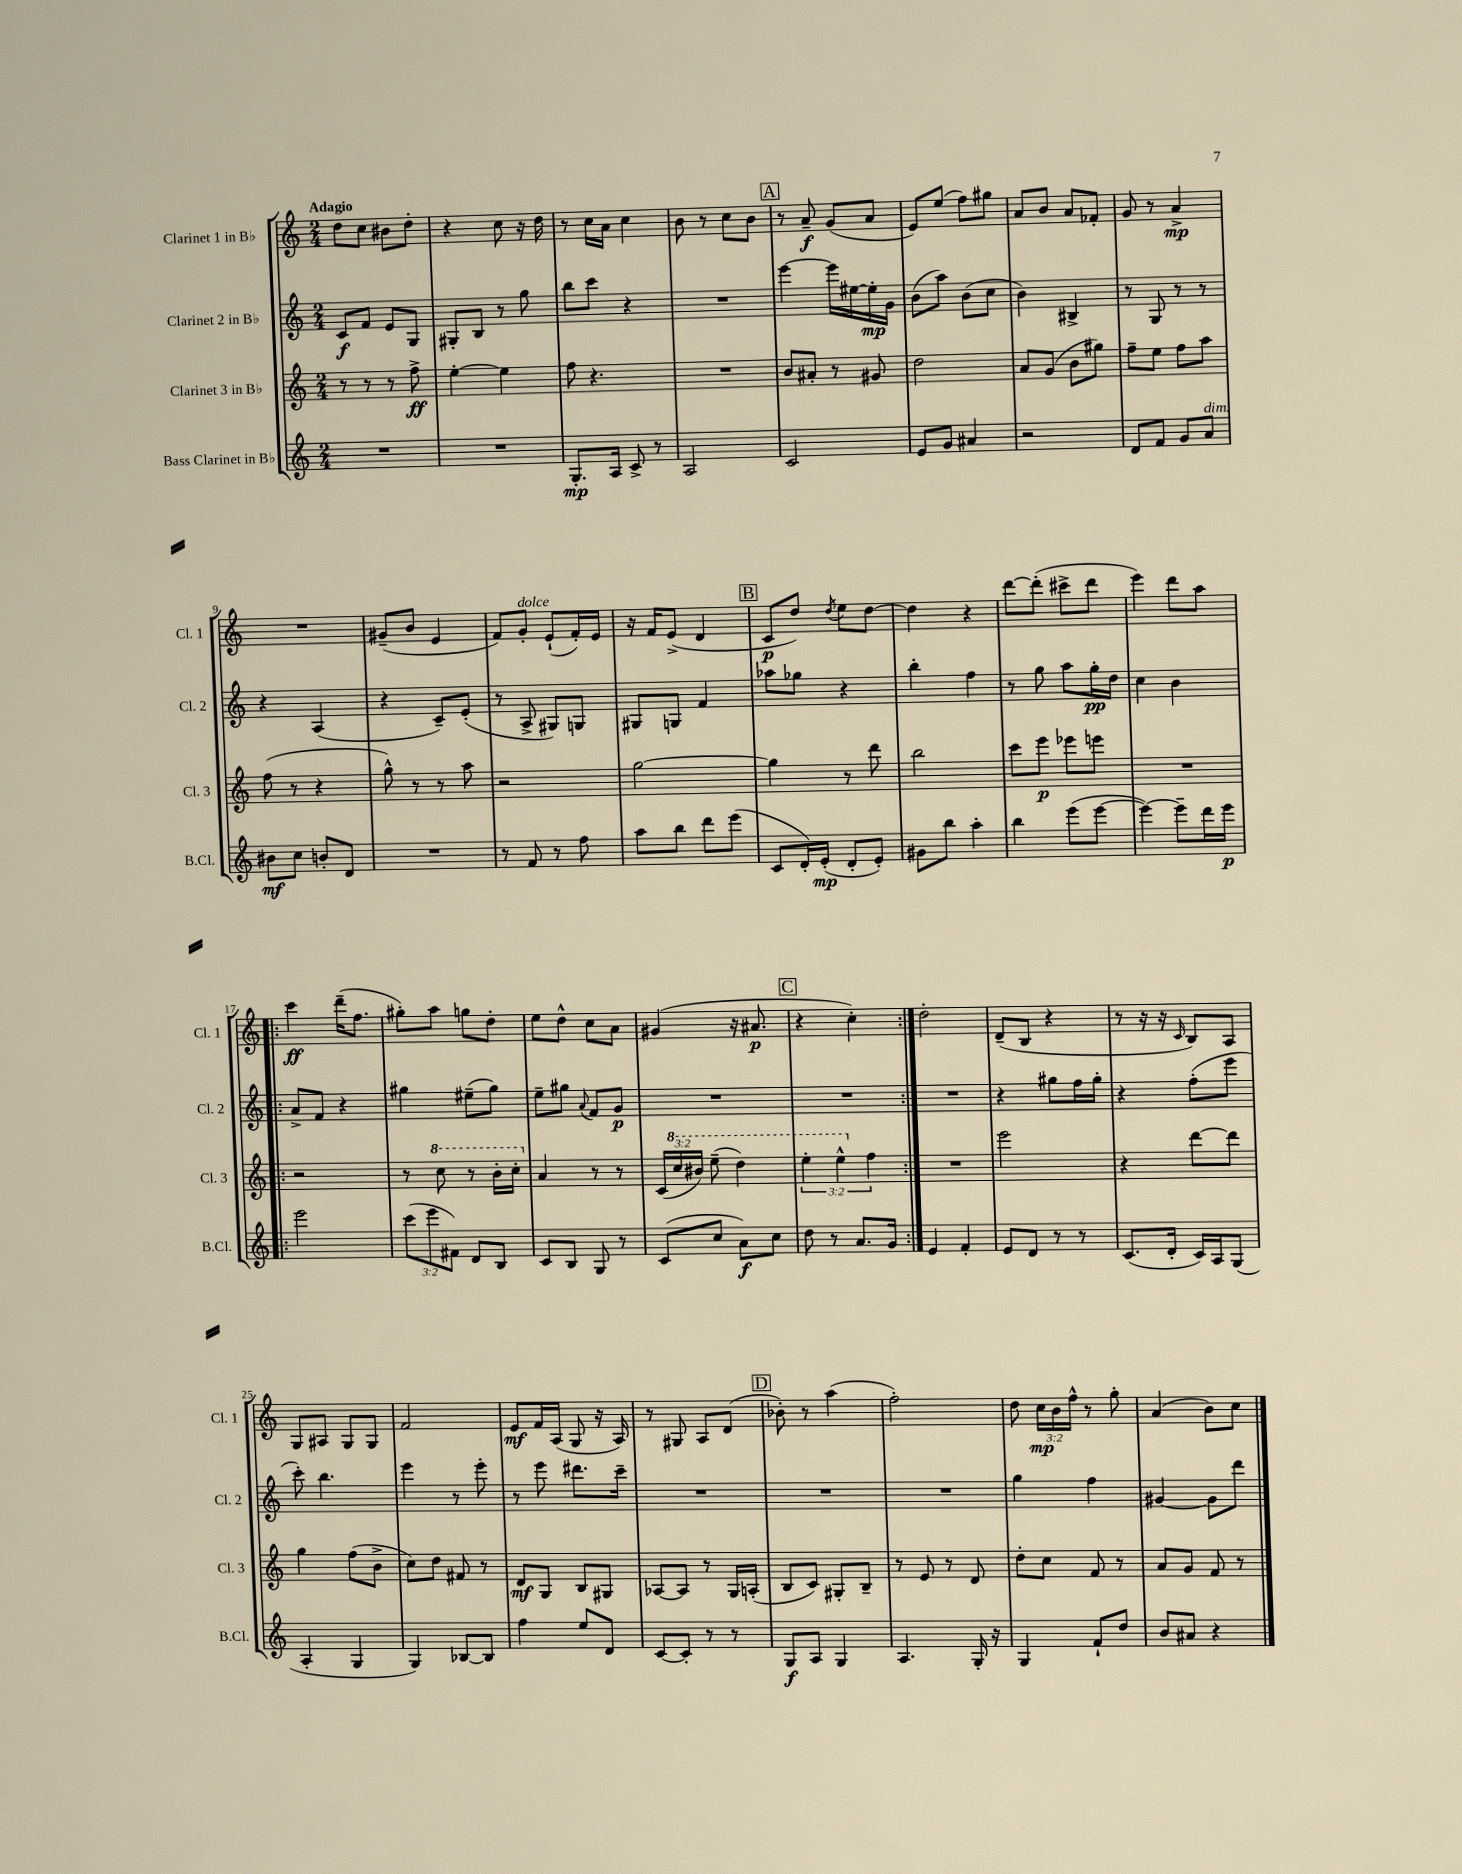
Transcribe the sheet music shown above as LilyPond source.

<<
\new StaffGroup <<
\new Staff = "s0" \with { instrumentName = "Clarinet 1 in Bb" shortInstrumentName = "Cl. 1" } {
    \clef treble \key c \major \numericTimeSignature \time 2/4 \override Staff.TupletNumber.text = #tuplet-number::calc-fraction-text \tempo "Adagio"
    \autoBeamOff d''8[ c''8] bis'8[ d''8]-. |
    r4 c''8 r16 d''16 |
    r8 c''16[ a'16] c''4 |
    b'8 r8 c''8[ b'8] |
    \mark \markup { \box "A" } r8 a'8--\f g'8[( a'8] |
    e'8[) e''8]( f''8[) gis''8] |
    a'8[ b'8] a'8[ fes'8]-. |
    g'8 r8 a'4->\mp |
    R2 |
    gis'8[--( b'8] e'4 |
    f'8[) g'8]-.^\markup { \italic "dolce" } e'8[-!( f'16-.) e'16] |
    r16 f'16[ e'8]->( d'4 |
    \mark \markup { \box "B" } c'8[\p d''8]) \acciaccatura { d''8 } e''8[ d''8]~ |
    d''4 r4 |
    d'''8[~ d'''8]-.( cis'''8[-> d'''8] |
    e'''4) d'''8[ a''8] |
    \repeat volta 2 { c'''4\ff d'''16[--( f''8.] |
    gis''8[-.) a''8] g''8[ d''8]-. |
    e''8[ d''8]-^ c''8[ a'8] |
    gis'4( r16 ais'8.\p |
    \mark \markup { \box "C" } r4 c''4-.) | }
    d''2-. |
    d'8[--( b8] r4 |
    r8 r16 r16 \grace { c'16 } b8[) a8] |
    g8[ ais8] g8[ g8] |
    f'2 |
    e'8[\mf f'16 a16]( g8 r16 a16) |
    r8 gis8 a8[ d'8]( |
    \mark \markup { \box "D" } bes'8-.) r8 a''4( |
    f''2-.) |
    d''8 \tuplet 3/2 { c''16[\mp b'16 f''16]-^ } r8 g''8-. |
    a'4( b'8[) c''8] \bar "|." |
}
\new Staff = "s1" \with { instrumentName = "Clarinet 2 in Bb" shortInstrumentName = "Cl. 2" } {
    \clef treble \key c \major \numericTimeSignature \time 2/4
    \autoBeamOff c'8[\f f'8] e'8[ g8] |
    gis8[-. b8] r8 g''8 |
    b''8[ c'''8] r4 |
    R2 |
    \mark \markup { \box "A" } e'''4~ e'''16[ eis''16~ eis''16-.\mp g'16] |
    b'8[( a''8]) b'8[( c''8] |
    b'4) bis4-> |
    r8 g8 r8 r8 |
    r4 a4( |
    r4 c'8[--) e'8]-.( |
    r8 a8-> gis8[) g8] |
    gis8[ g8] f'4 |
    \mark \markup { \box "B" } aes''8[ ges''8] r4 |
    b''4-. f''4 |
    r8 g''8 a''8[ g''16-.\pp d''16] |
    c''4 b'4 |
    \repeat volta 2 { a'8[-> f'8] r4 |
    gis''4 eis''8[--( gis''8]) |
    e''8[-- gis''8] \appoggiatura { a'8 } f'8[ g'8]\p |
    R2 |
    \mark \markup { \box "C" } R2 | }
    R2 |
    r4 gis''8[ f''16 gis''16]-. |
    r4 f''8[-.( e'''8] |
    c'''8-.) b''4. |
    e'''4 r8 e'''8-. |
    r8 e'''8 dis'''8.[ c'''16]-- |
    R2 |
    \mark \markup { \box "D" } R2 |
    R2 |
    g''4 f''4 |
    gis'4~ gis'8[ d'''8] \bar "|." |
}
\new Staff = "s2" \with { instrumentName = "Clarinet 3 in Bb" shortInstrumentName = "Cl. 3" } {
    \clef treble \key c \major \numericTimeSignature \time 2/4 \override Staff.TupletNumber.text = #tuplet-number::calc-fraction-text
    \autoBeamOff r8 r8 r8 f''8->\ff |
    e''4~-. e''4 |
    f''8 r4. |
    R2 |
    \mark \markup { \box "A" } b'8[ ais'8]-. r8 gis'8 |
    d''2 |
    a'8[ g'8]( b'8[ gis''8]) |
    f''8[-- e''8] f''8[ a''8] |
    f''8( r8 r4 |
    g''8-^) r8 r8 a''8 |
    r2 |
    g''2~ |
    \mark \markup { \box "B" } g''4 r8 d'''8 |
    b''2 |
    c'''8[ e'''8]\p ees'''8[ e'''8] |
    R2 |
    \repeat volta 2 { r2 |
    r8 \ottava #1 c'''8 r8 b''16[-. c'''16]-. \ottava #0 |
    a'4 r8 r8 |
    \tuplet 3/2 { c'16[( \ottava #1 c'''16 bis''16]) } e'''8--( d'''4) |
    \mark \markup { \box "C" } \tuplet 3/2 { e'''4-. e'''4-^ \ottava #0 f''4 } | }
    R2 |
    e'''2 |
    r4 d'''8[~ d'''8] |
    g''4 f''8[( b'8]-> |
    c''8[) d''8] fis'8 r8 |
    d'8[\mf g8] b8[ gis8] |
    aes8[~ aes8] r8 g16[ a16]-.( |
    \mark \markup { \box "D" } b8[ c'8]) gis8[-. b8]-- |
    r8 e'8 r8 d'8 |
    d''8[-. c''8] f'8 r8 |
    a'8[ g'8] f'8 r8 \bar "|." |
}
\new Staff = "s3" \with { instrumentName = "Bass Clarinet in Bb" shortInstrumentName = "B.Cl." } {
    \clef treble \key c \major \numericTimeSignature \time 2/4 \override Staff.TupletNumber.text = #tuplet-number::calc-fraction-text
    \autoBeamOff R2 |
    R2 |
    g8.[-.\mp a16] c'8-> r8 |
    a2 |
    \mark \markup { \box "A" } c'2 |
    e'8[ g'8] ais'4 |
    r2 |
    d'8[ f'8] g'8[ a'8]^\markup { \italic "dim." } |
    bis'8[\mf c''8] b'8[-. d'8] |
    R2 |
    r8 f'8 r8 f''8 |
    a''8[ b''8] d'''8[ e'''8]( |
    \mark \markup { \box "B" } c'8[ d'16-.) e'16]-.\mp( d'8[-. e'8]-.) |
    gis'8[ b''8] a''4-. |
    b''4 e'''8[( e'''8]~ |
    e'''4~) e'''8[-- d'''16 e'''16]\p |
    \repeat volta 2 { e'''2 |
    \tuplet 3/2 { c'''8[( e'''8 fis'8]) } d'8[ b8] |
    c'8[ b8] g8 r8 |
    c'8[( c''8] a'8[\f) c''8] |
    \mark \markup { \box "C" } d''8 r8 a'8.[ g'16] | }
    e'4 f'4-. |
    e'8[ d'8] r8 r8 |
    c'8.[( d'16]-. c'16[) a16 g8]( |
    a4-. g4 |
    g4) bes8[~ bes8] |
    f''4 e''8[ d'8] |
    c'8[~ c'8]-. r8 r8 |
    \mark \markup { \box "D" } g8[\f a8] g4 |
    a4. g16-. r16 |
    g4 f'8[-! d''8] |
    b'8[ ais'8] r4 \bar "|." |
}
>>
>>
